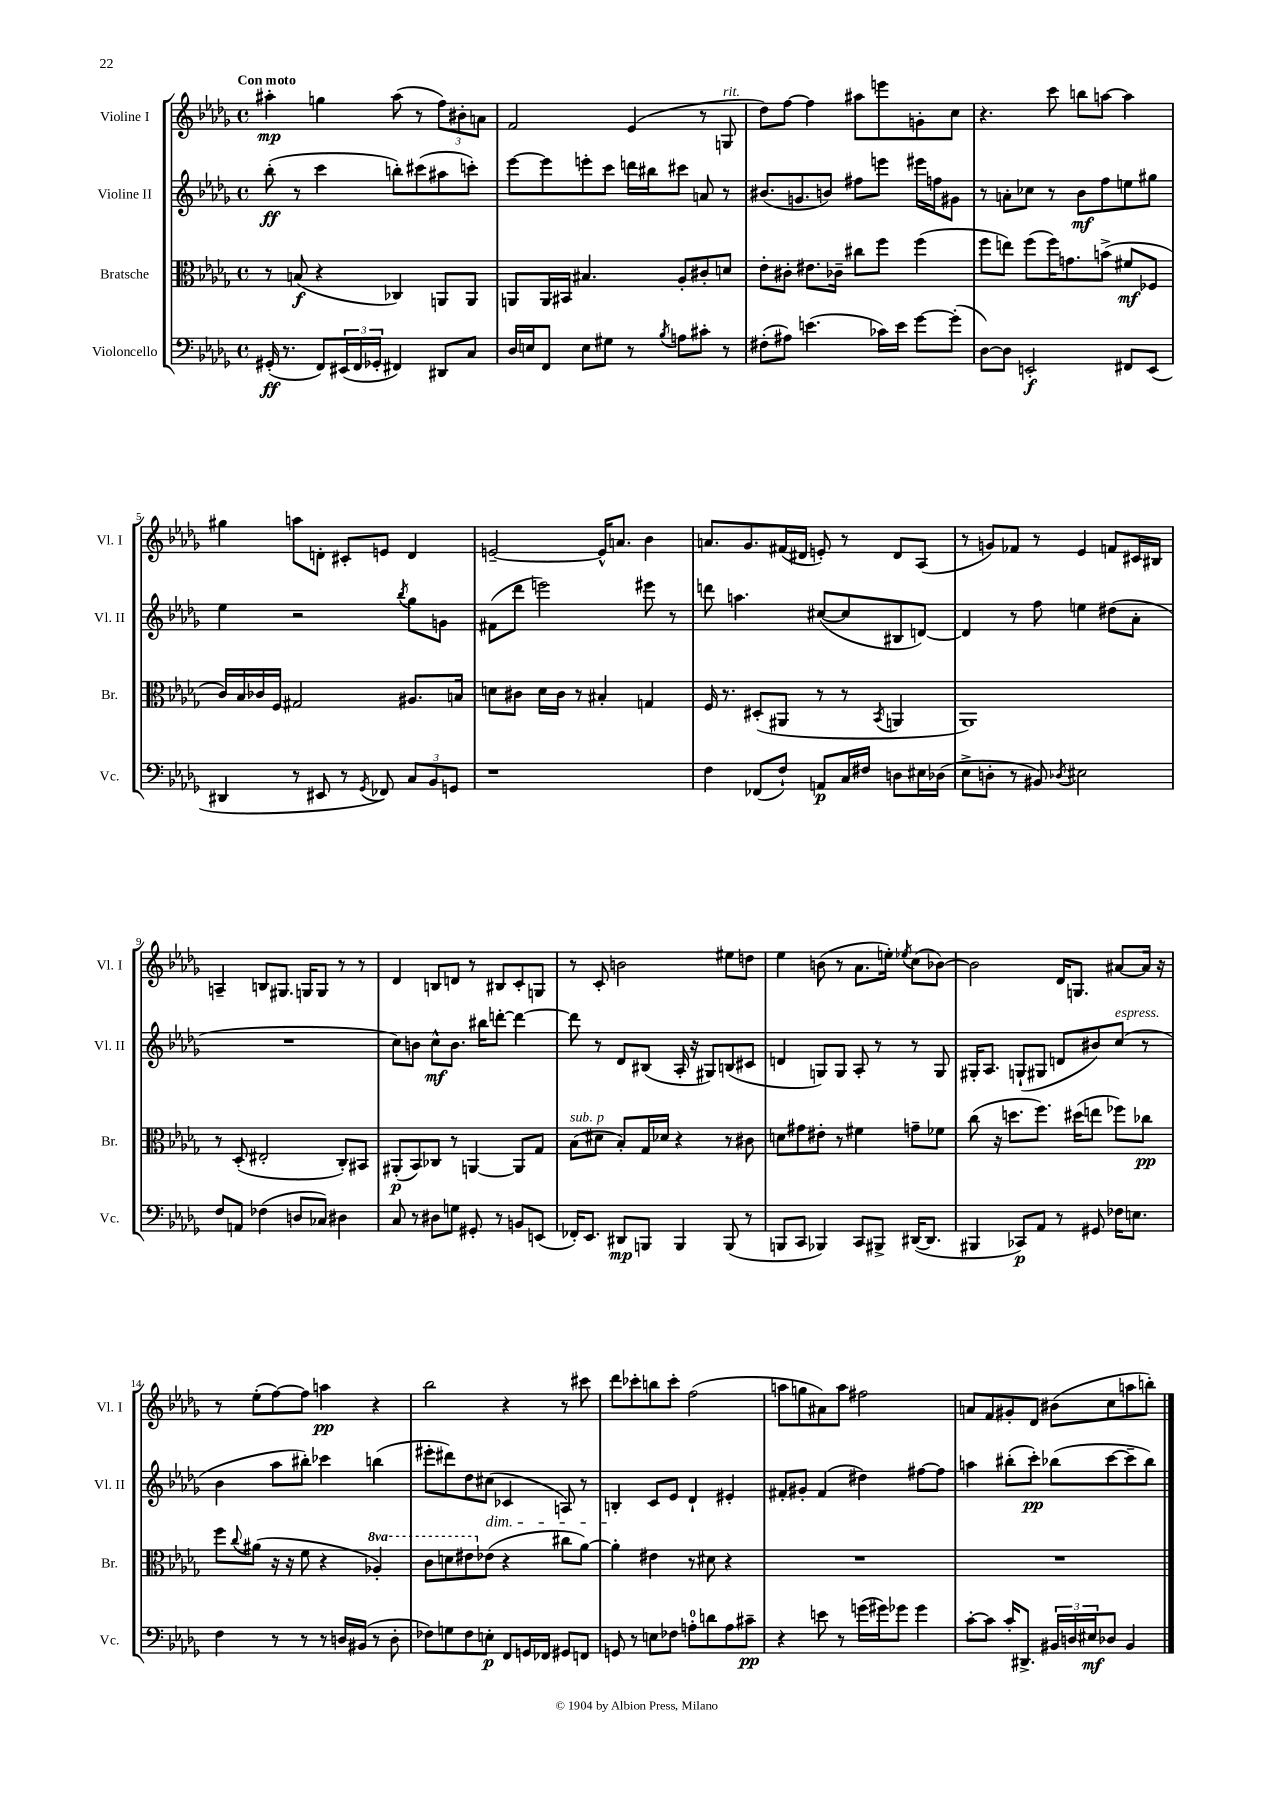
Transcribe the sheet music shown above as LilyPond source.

<<
\new StaffGroup <<
\new Staff = "s0" \with { instrumentName = "Violine I" shortInstrumentName = "Vl. I" } {
    \clef treble \key des \major \defaultTimeSignature \time 4/4 \tempo "Con moto"
    ais''4-.\mp g''4 ais''8( r8 \tuplet 3/2 { f''8) bis'8-. a'8 } |
    f'2 ees'4( r8 g8^\markup { \italic "rit." } |
    des''8) f''8~ f''4 ais''8 e'''8 g'8-. c''8 |
    r4. c'''8 b''8 a''8~ a''4 |
    gis''4 a''8 d'8-. cis'8-. e'8 d'4 |
    e'2~-- e'16-^ a'8. bes'4 |
    a'8. ges'8. fis'16( dis'16 e'8-.) r8 dis'8 aes8( |
    r8 g'8) fes'8 r8 ees'4 f'8 cis'16 bis16 |
    a4-- b8 gis8. g16 g8 r8 r8 |
    des'4 b8 d'8 r8 bis8 c'8-. g8 |
    r8 c'8-. b'2 eis''8 d''8 |
    ees''4 b'8( r8 aes'8. e''16-.) \acciaccatura { ees''8 } c''8( bes'8~) |
    bes'2 des'16 g8. ais'8~ ais'16 r16 |
    r8 ees''8-.( f''8~) f''8 a''4\pp r4 |
    bes''2 r4 r8 cis'''8 |
    des'''8 ces'''8-. b''8 ces'''8-. f''2( |
    a''8 g''8 ais'8) a''8 fis''2 |
    a'8 f'8 gis'8-. des'8 bis'8( c''8 a''8 b''8-.) \bar "|." |
}
\new Staff = "s1" \with { instrumentName = "Violine II" shortInstrumentName = "Vl. II" } {
    \clef treble \key des \major \defaultTimeSignature \time 4/4
    bes''8-.\ff( r8 c'''4 b''8-.) cis'''8( ais''8 c'''8-.) |
    ees'''8~ ees'''8 e'''8-. c'''8 d'''16 bis''16 cis'''8 a'8 r8 |
    bis'8.( g'8. b'8) fis''8 e'''8 eis'''16 f''16 gis'8 |
    r8 a'8-. ces''8 r8 bes'8\mf f''8 e''8 gis''8 |
    ees''4 r2 \acciaccatura { bes''8 } ges''8 g'8 |
    fis'8( des'''8 e'''2) eis'''8 r8 |
    d'''8 a''4. cis''8~( cis''8 bis8 d'8~) |
    d'4 r8 f''8 e''4 dis''8( aes'8-. |
    R1 |
    c''8) b'8 c''8-^\mf b'8. bis''16 d'''8~-. d'''4~ |
    d'''8 r8 des'8 bis8( aes16-. r16 gis8) b8( cis'8 |
    d'4 g8) g8 aes8-. r8 r8 g8 |
    gis16-. aes8. g8-!( gis8 d'8 bis'8) c''8^\markup { \italic "espress." }( r8 |
    bes'4 aes''8 bis''8-.) ces'''4 b''4( |
    eis'''8-. dis'''8) des''8 cis''8\dim( ces'4 a8) r8 |
    b4-.\! c'8 ees'8 des'4-! eis'4-. |
    fis'8-. gis'8-. fis'4( dis''4) fis''8~ fis''8 |
    a''4 bis''8-.( c'''8-.\pp) bes''8( c'''8~ c'''8-- bes''8) \bar "|." |
}
\new Staff = "s2" \with { instrumentName = "Bratsche" shortInstrumentName = "Br." } {
    \clef alto \key des \major \defaultTimeSignature \time 4/4 \set Staff.ottavationMarkups = #ottavation-simple-ordinals
    r8 b8\f( r4 ces4) a,8 a,8 |
    a,8 a,16 bis,16 bis4. aes8-. cis'8-. d'8 |
    ees'8-. cis'8-. eis'8. ces'16-- cis''8 f''8 f''4( |
    f''8 e''8) f''8( f''16) g'8. b'8->( fis'8\mf fes8 |
    c'16) bes16 ces'16 f16 gis2 ais8. b16 |
    d'8 cis'8 d'16 cis'16 r8 bis4-. g4 |
    f16 r8. dis8-.( ais,8 r8 r8 \acciaccatura { bes,8 } a,4 |
    aes,1) |
    r8 des8-.( eis2-. c8-.) bis,8 |
    ais,8-.\p( bes,8) ces8 r8 a,4~ a,8 ges8 |
    bes8^\markup { \italic "sub. p" }( dis'8 bes8-.) ges16 des'16 r4 r8 cis'8 |
    d'8 gis'8 eis'8-. r8 fis'4 g'8-- fes'8 |
    c''8( r16 d''8. f''8.) dis''16( e''8 fes''8) ces''8\pp |
    f''8 \appoggiatura { c''8 } ais'8( r16 r16 f'8 r4 \ottava #1 aes'4-.) |
    c''8 d''8 eis''8 \ottava #0 ees'!8( r4 cis''8 aes'8~) |
    aes'4-. eis'4 r8 dis'8 r4 |
    R1 |
    R1 \bar "|." |
}
\new Staff = "s3" \with { instrumentName = "Violoncello" shortInstrumentName = "Vc." } {
    \clef bass \key des \major \defaultTimeSignature \time 4/4
    gis,16-.\ff( r8. f,8) \tuplet 3/2 { eis,16( f,16 ges,16-. } fis,4) dis,8 c8 |
    des16 e16 f,8 e8 gis8 r8 \acciaccatura { bes8 } a8 cis'8-. r8 |
    fis8-.( ais8) e'4.( ces'16) e'16 ges'8~ ges'8-.( |
    des8~) des8 e,2-.\f fis,8 e,8( |
    dis,4 r8 eis,8 r8 \acciaccatura { ges,8 } fes,8) \tuplet 3/2 { c8 bes,8 g,8 } |
    r1 |
    f4 fes,8( f8-!) a,8\p c16 fis16 d8 eis16 des16( |
    ees8-> d8-. r8 bis,8) \acciaccatura { des8 } eis2 |
    f8 a,8 fes4( d8 ces8) dis4 |
    c8 r8 dis8 g8 gis,8-. r8 b,8 e,8( |
    fes,16-.) ees,8. dis,8\mp b,,8 b,,4 b,,8( r8 |
    b,,8 c,8 bes,,4) c,8 bis,,8-> dis,16~( dis,8. |
    bis,,4 ces,8\p) aes,8 r8 gis,8 fes16 e8. |
    f4 r8 r8 r8 d16 bis,16( r8 d8-. |
    fes8) g8 fes8 e8-.\p f,8 g,16 fes,16 gis,8 f,8 |
    g,8 r8 e8 fes8 a8-0-. d'8 a8 cis'8--\pp |
    r4 e'8 r8 g'16( gis'16) ges'8 ges'4 |
    c'8~-. c'8 c'16-. dis,8.-> \tuplet 3/2 { bis,16 d16 eis16\mf } des8 bis,4 \bar "|." |
}
>>
>>
